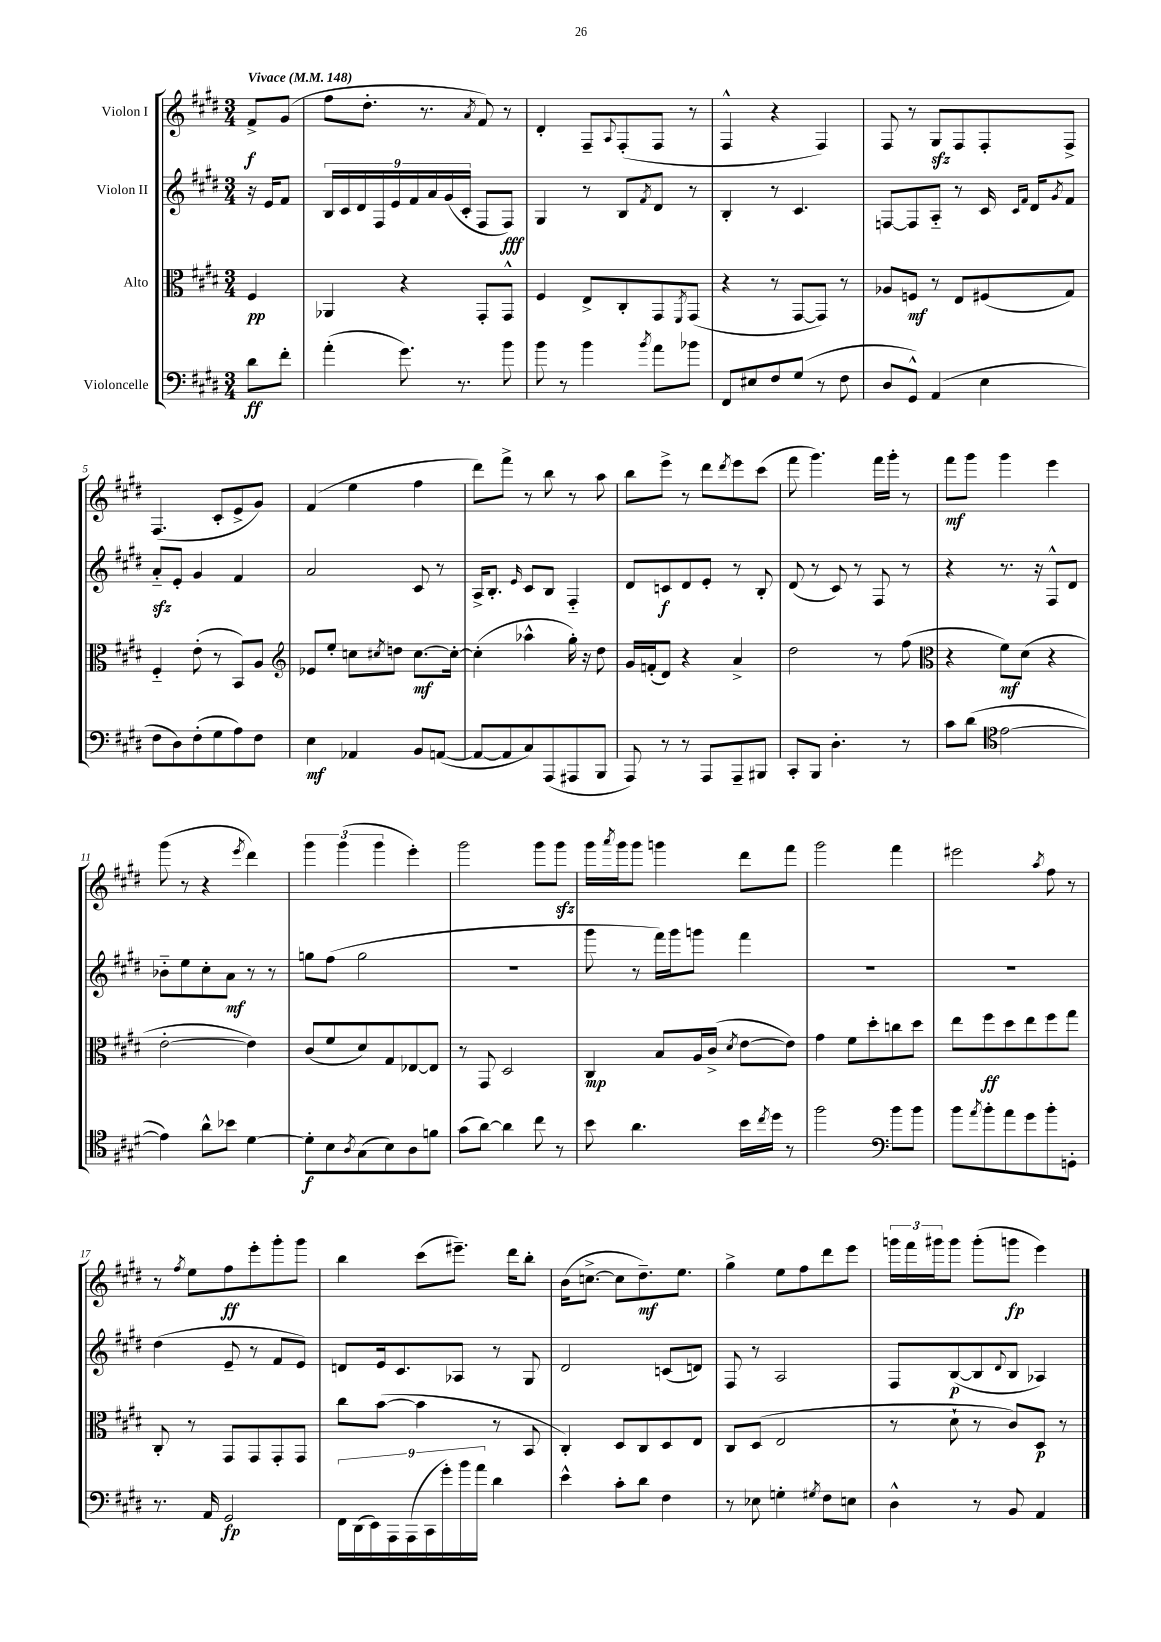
<<
\new StaffGroup <<
\new Staff = "s0" \with { instrumentName = "Violon I" } {
    \clef treble \key e \major \numericTimeSignature \time 3/4 \partial 4 \tempo "Vivace" 4 = 148
    fis'8->\f gis'8( |
    fis''8 dis''8.-. r8. \acciaccatura { a'8 } fis'8) r8 |
    dis'4-. fis8-- \appoggiatura { a8 } fis8-.( fis8 r8 |
    fis4-^ r4 fis4) |
    fis8 r8 gis8\sfz fis8 fis8-. fis8-> |
    fis4.( cis'8-. e'8-> gis'8) |
    fis'4( e''4 fis''4 |
    dis'''8) fis'''8-> r8 b''8 r8 a''8 |
    b''8 e'''8-> r8 dis'''8 \acciaccatura { dis'''8 } e'''8 cis'''8( |
    fis'''8 gis'''4.) fis'''16 gis'''16-. r8 |
    fis'''8\mf gis'''8 gis'''4 e'''4 |
    gis'''8( r8 r4 \acciaccatura { e'''8 } dis'''4) |
    \tuplet 3/2 { gis'''4 gis'''4( gis'''4 } e'''4-.) |
    gis'''2 gis'''8 gis'''8\sfz |
    gis'''16 \acciaccatura { a'''8 } gis'''16 gis'''8 g'''4 dis'''8 fis'''8 |
    gis'''2 fis'''4 |
    eis'''2 \acciaccatura { a''8 } fis''8 r8 |
    r8 \acciaccatura { fis''8 } e''8 fis''8\ff e'''8-. gis'''8-. gis'''8 |
    b''4 cis'''8( eis'''8.--) dis'''16 b''8-. |
    b'16( c''8.~-> c''8 dis''8.--\mf) e''8. |
    gis''4-> e''8 fis''8 dis'''8 e'''8 |
    \tuplet 3/2 { g'''16 fis'''16 gis'''16 } gis'''8 gis'''8-.( g'''8\fp e'''4) \bar "|." |
}
\new Staff = "s1" \with { instrumentName = "Violon II" } {
    \clef treble \key e \major \numericTimeSignature \time 3/4 \partial 4
    r16 e'16 fis'8 |
    \tuplet 9/8 { b16 cis'16 dis'16 fis16 e'16 fis'16 a'16 gis'16( cis'16-. } fis8 fis8\fff) |
    gis4 r8 b8 \acciaccatura { fis'8 } dis'8 r8 |
    b4-. r8 cis'4. |
    f8~ f8 a8-_ r8 cis'16 \grace { cis'16 fis'16 } dis'16 \acciaccatura { gis'8 } fis'8 |
    a'8-_\sfz e'8-. gis'4 fis'4 |
    a'2 cis'8 r8 |
    a16-> b8.-. \grace { e'16 } cis'8 b8 fis4-_ |
    dis'8 c'8\f dis'8 e'8-. r8 b8-. |
    dis'8( r8 cis'8) r8 fis8 r8 |
    r4 r8. r16 fis8-^ dis'8 |
    bes'8-_ e''8 cis''8-. a'8\mf r8 r8 |
    g''8 fis''8( g''2 |
    R2. |
    gis'''8 r8 fis'''16) gis'''16 g'''8 fis'''4 |
    R2. |
    R2. |
    dis''4( e'8-- r8 fis'8 e'8) |
    d'8 e'16 cis'8. aes8 r8 gis8 |
    dis'2 c'8( d'8) |
    fis8 r8 a2 |
    fis8 b8~\p( b8 \appoggiatura { dis'8 } b8 aes4) \bar "|." |
}
\new Staff = "s2" \with { instrumentName = "Alto" } {
    \clef alto \key e \major \numericTimeSignature \time 3/4 \partial 4
    fis4\pp |
    aes,4 r4 gis,8-. gis,8-^ |
    fis4 e8-> cis8-. gis,8 \acciaccatura { fis,8 } gis,8( |
    r4 r8 gis,8~ gis,8) r8 |
    aes8 f8\mf r8 e8 fis8( gis8) |
    fis4-_ e'8-.( r8 b,8) a8 |
    \clef treble ees'8 e''8-. c''8 \acciaccatura { cis''8 } d''8 cis''8.~\mf cis''16~-. |
    cis''4-.( aes''4-^ gis''16-.) r16 dis''8 |
    gis'16 f'16-.( dis'8) r4 a'4-> |
    dis''2 r8 fis''8( |
    \clef alto r4 fis'8\mf) dis'8( r4 |
    e'2~-. e'4) |
    cis'8( fis'8 dis'8) gis8 ees8~ ees8 |
    r8 gis,8 dis2 |
    cis4\mp b8 a16 cis'16->( \acciaccatura { dis'8 } e'8~ e'8) |
    gis'4 fis'8 dis''8-. c''8 dis''8 |
    e''8 fis''8\ff dis''8 e''8 fis''8 gis''8 |
    cis8-. r8 gis,8 gis,8 gis,8-. gis,8 |
    cis''8 b'8~( b'4 r8 b,8 |
    cis4-.) dis8 cis8 dis8 e8 |
    cis8 dis8( e2 |
    r8 dis'8-! r8 cis'8) dis8\p r8 \bar "|." |
}
\new Staff = "s3" \with { instrumentName = "Violoncelle" } {
    \clef bass \key e \major \numericTimeSignature \time 3/4 \partial 4
    dis'8\ff fis'8-. |
    a'4-.( gis'8.) r8. b'8 |
    b'8 r8 b'4 \acciaccatura { b'8 } a'8 bes'8 |
    fis,8 eis8 fis8 gis8( r8 fis8 |
    dis8 gis,8-^) a,4( e4 |
    fis8 dis8) fis8-.( gis8 a8) fis8 |
    e4\mf aes,4 b,8 a,8~( |
    a,8~ a,8 cis8) a,,8( ais,,8 b,,8 |
    a,,8) r8 r8 a,,8 a,,8-- bis,,8 |
    cis,8-. b,,8 dis4.-. r8 |
    cis'8 dis'8( \clef tenor e'2~ |
    e'4) a'8-^ bes'8 dis'4~ |
    dis'8-.\f b8 \acciaccatura { a8 } gis8( b8) a8 f'8 |
    gis'8( a'8~) a'4 cis''8 r8 |
    b'8 a'4. b'16 \acciaccatura { cis''8 } dis''16 r8 |
    fis''2 \clef bass b'8 b'8 |
    b'8 \acciaccatura { a'8 } b'8-. a'8 gis'8 b'8-. g,8-. |
    r8. a,16 gis,2\fp |
    \tuplet 9/8 { fis,16 dis,16( e,16) a,,16 a,,16( cis,16 gis'16-.) b'16 a'16 } dis'4 |
    e'4-^ cis'8-. dis'8 fis4 |
    r8 ees8 g4-. \acciaccatura { gis8 } fis8 e8 |
    dis4-^ r8 b,8 a,4 \bar "|." |
}
>>
>>
